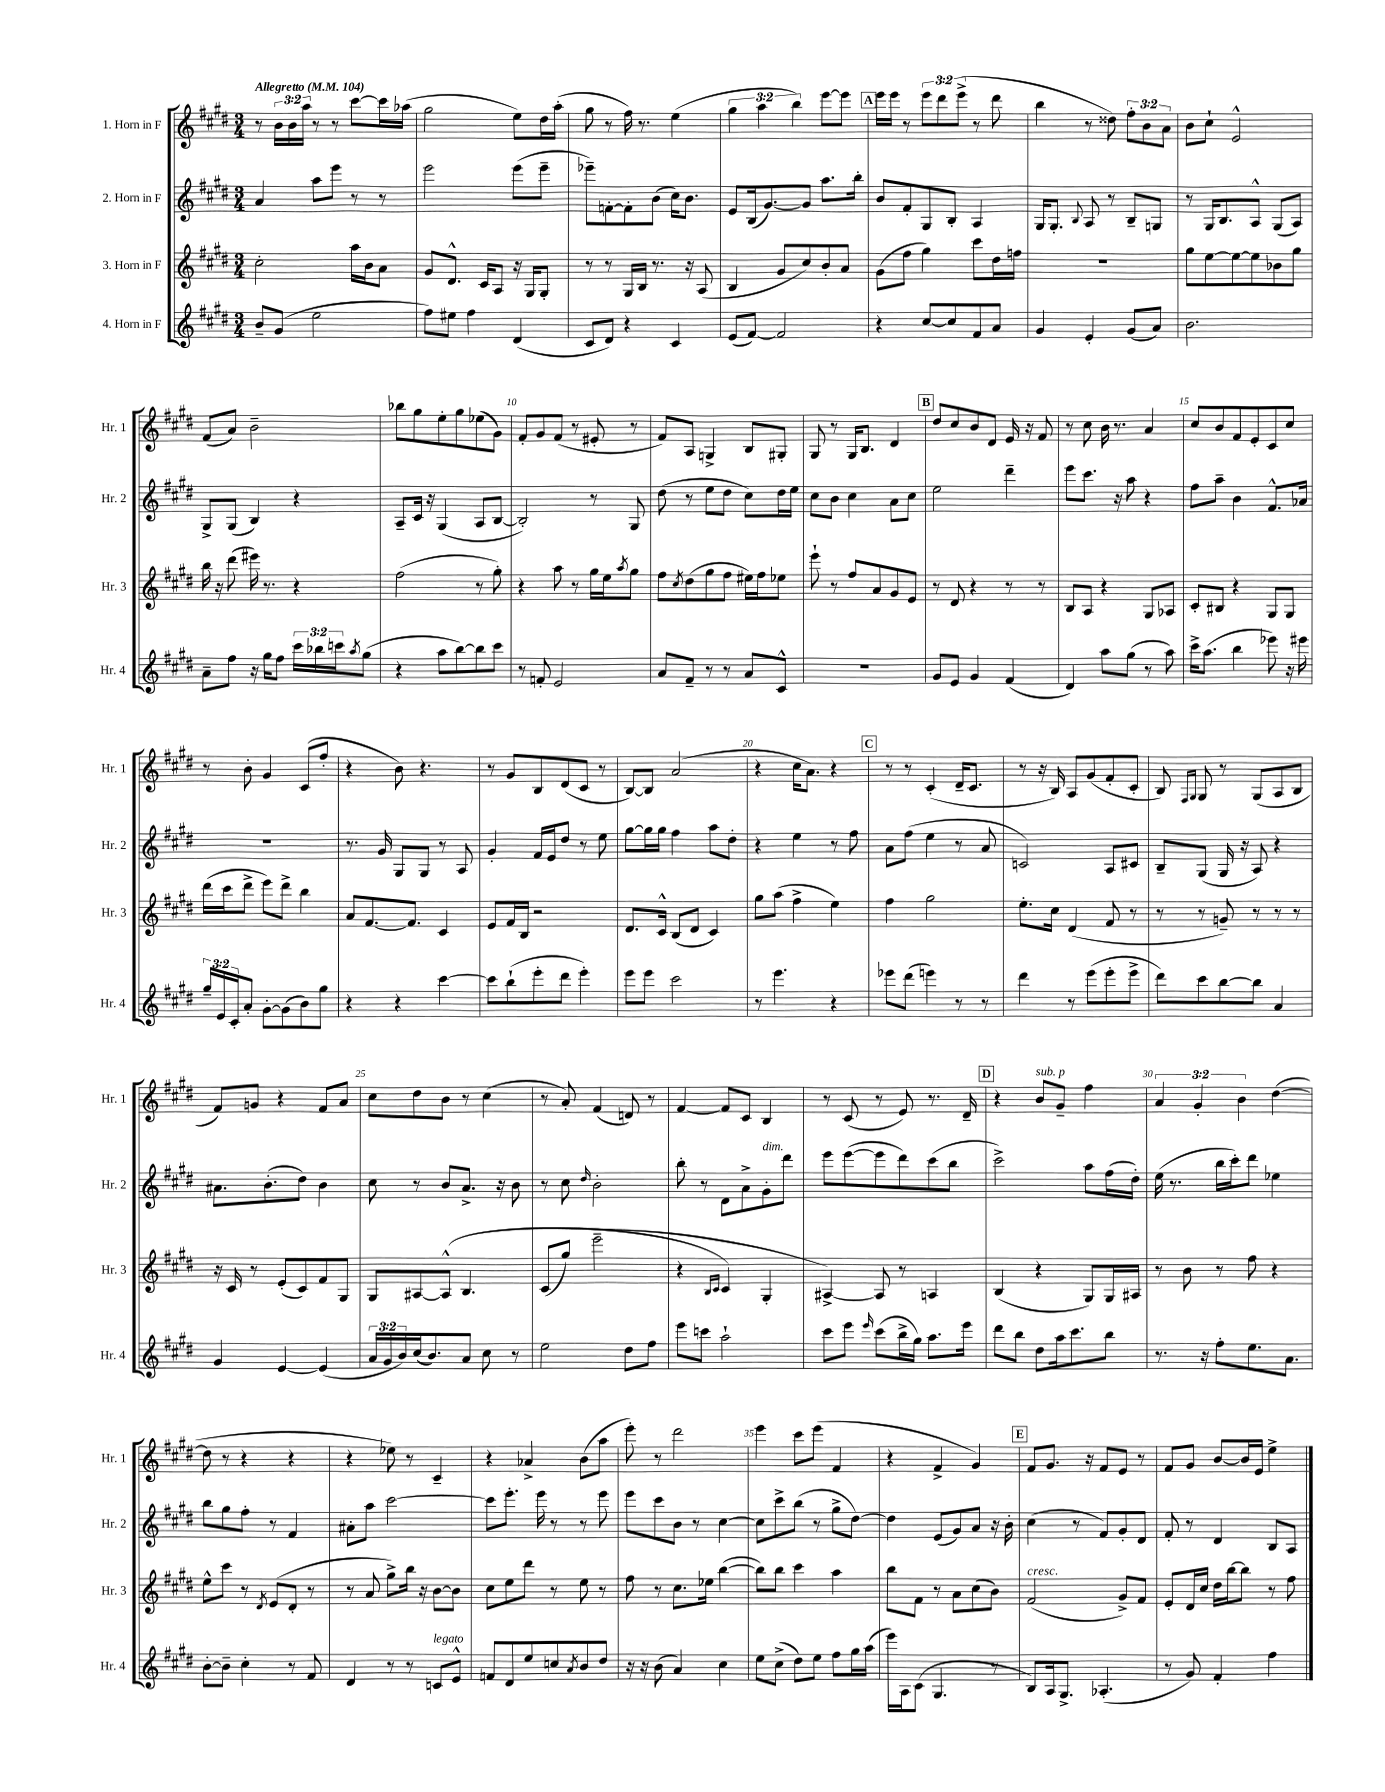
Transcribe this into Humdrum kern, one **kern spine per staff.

**kern	**kern	**kern	**kern
*staff4	*staff3	*staff2	*staff1
*clefG2	*clefG2	*clefG2	*clefG2
*k[f#c#g#d#]	*k[f#c#g#d#]	*k[f#c#g#d#]	*k[f#c#g#d#]
*M3/4	*M3/4	*M3/4	*M3/4
*MM104	*MM104	*MM104	*MM104
8b~	2cc#'	4a	8r
(8g#	.	.	24b
.	.	.	24b
.	.	.	24aa
2ee	.	8aa	8r
.	.	8eee	8r
.	16aa	8r	[8ccc#
.	16b	.	.
.	8a	8r	16ccc#]
.	.	.	(16aa-
=	=	=	=
8ff#)	8g#	2eee	2gg#
8ee#	8.d#^^	.	.
4ff#	.	.	.
.	16c#	.	.
.	8A	.	.
(4d#	16r	(8eee	8ee)
.	16G#	.	.
.	8G#'	8eee~	16dd#
.	.	.	(16aa'
=	=	=	=
8c#	8r	8eee-~)	8gg#
8d#)	8r	[8f'	8r
4r	16G#	8f']	16ff#)
.	16B	.	8.r
.	8.r	(8b	.
4c#	.	16cc#)	(4ee
.	16r	8.b	.
.	(8A	.	.
=	=	=	=
(8e	4B	8e	6gg#
[8f#)	.	(16B	.
.	.	.	6aa
.	.	[8.g#)	.
2f#]	8g#	.	.
.	.	.	6bb)
.	8cc#)	8g#]	.
.	8b'	8.aa	[8eee
.	8a	.	8eee]
.	.	16bb'	.
=	=	=	=
4r	(8g#	8b	16eee
.	.	.	16eee
.	8ff#	8f#'	8r
[8cc#	4gg#)	8G#	12eee
.	.	.	12ddd#
8cc#]	.	8B'	.
.	.	.	(12eee^
8f#	8ccc#	4A	8r
8a	16dd#	.	8ddd#
.	16ff	.	.
=	=	=	=
4g#	2.r	16G#	4bb
.	.	8.G#'	.
.	.	8qqB	.
4e'	.	8A	8r
.	.	8r	8dd##)
(8g#	.	8B~	12ff#'
.	.	.	12b
8a)	.	8G	.
.	.	.	12a
=	=	=	=
2.b	8gg#	8r	8b
.	[8ee	16G#	8cc#`
.	.	8.B	.
.	8ee_	.	2e^^
.	8ee]	8A^^	.
.	8b-	(8G#	.
.	8gg#	8A)	.
=	=	=	=
8a~	16bb	8G#^	(8f#
.	16r	.	.
8ff#	(8ddd#	(8G#	8a)
16r	16eee#)	4B)	2b~
16gg#	8.r	.	.
8ff#	.	.	.
24ccc#	4r	4r	.
24bb-	.	.	.
24ccc	.	.	.
8qaa	.	.	.
(8gg#	.	.	.
=	=	=	=
4r	(2ff#	8A~	8bb-
.	.	16c#	8gg#
.	.	16r	.
8aa	.	(4G#	8ee'
[8bb)	.	.	8gg#
8bb]	8r	8A	(8ee-
8ccc#	8gg#')	[8B	8g#)
=	=	=	=
8r	4r	2B'])	8f#'
8f'	.	.	8g#
2e	8aa	.	(8f#
.	8r	.	8r
.	16gg#	8r	8e#'
.	16ee	.	.
.	8qaa	.	.
.	8gg#	8G#	8r
=	=	=	=
8a	8ff#	(8dd#	8f#)
.	8qcc#	.	.
8f#~	(8dd#	8r	8A
8r	8gg#	8ee	4G^
8r	8ff#	8dd#	.
8a	16ee#)	8cc#)	8B
.	16ff#	.	.
8c#^^	8ee-	16dd#	8G#'
.	.	16ee	.
=	=	=	=
2.r	8eee`	8cc#	8G#
.	8r	8b	8r
.	8ff#	4cc#	16G#
.	.	.	8.B
.	8a	.	.
.	8g#	8a	4d#
.	8e	8cc#	.
=	=	=	=
8g#	8r	2ee	8dd#
8e	8d#	.	8cc#
4g#	4r	.	8b
.	.	.	8d#
(4f#	8r	4ddd#~	16e
.	.	.	16r
.	8r	.	8f#
=	=	=	=
4d#)	8B	8eee	8r
.	8A	8.ccc#	8cc#
8aa	4r	.	16b
.	.	16r	8.r
(8gg#	.	8aa	.
8r	8G#	4r	4a
8aa)	8A-	.	.
=	=	=	=
16ccc#^	8c#'	8ff#	8cc#
(8.aa	.	.	.
.	8B#	8aa~	8b
4bb	4r	4b	8f#
.	.	.	8e'
8eee-)	8G#	8.f#^^	8c#
16r	8G#	.	8cc#
16eee#	.	16a-	.
=	=	=	=
24gg#~	(16ddd#	2.r	8r
24e	.	.	.
.	16ccc#	.	.
24c#'	.	.	.
8a'	8ddd#^	.	8b'
[8g#'	8eee)	.	4g#
(8g#]	8ddd#^	.	.
8b)	4bb	.	(8c#
8gg#	.	.	8ff#'
=	=	=	=
4r	8a	8.r	4r
.	[8.f#	.	.
.	.	16g#	.
4r	.	8G#	8b)
.	8.f#]	.	.
.	.	8G#	4.r
[4ccc#	4c#	8r	.
.	.	8A	.
=	=	=	=
8ccc#]	8e	4g#'	8r
(8bb`	16f#	.	8g#
.	16B	.	.
8eee'	2r	16f#	8B
.	.	16e	.
8ddd#	.	8dd#	(8d#
4eee')	.	8r	8c#
.	.	8ee	8r
=	=	=	=
8eee	8.d#	[8gg#	[8B)
8eee	.	16gg#]	8B]
.	16c#^^	16gg#	.
2ccc#	(8B	4ff#	(2a
.	8d#	.	.
.	4c#)	8aa	.
.	.	8dd#'	.
=	=	=	=
8r	8gg#	4r	4r
4.eee	(8aa	.	.
.	4ff#^	4ee	16cc#
.	.	.	8.a)
4r	4ee)	8r	4r
.	.	8ff#	.
=	=	=	=
8eee-	4ff#	8a	8r
(8ddd#	.	(8ff#	8r
4eee)	2gg#	4ee	(4c#'
8r	.	8r	16d#~
.	.	.	8.c#
8r	.	8a	.
=	=	=	=
4ddd#	8.ee'	2c)	8r
.	.	.	16r
.	16cc#	.	16B)
8r	(4d#	.	8A
(8eee	.	.	(8g#
8eee'	8f#	8A	8f#'
8eee^	8r	8c#	8c#'
=	=	=	=
8ddd#)	8r	8B~	8B)
.	.	.	16qqF#
.	.	.	16qqG#
8ccc#	8r	(8G#	8G#
[8bb	8g~)	16G#	8r
.	.	16r	.
8bb]	8r	8A)	(8G#
4a	8r	4r	8A
.	8r	.	8B
=	=	=	=
4g#	16r	8.a#	8f#)
.	16c#	.	.
.	8r	.	8g
.	.	(8.b'	.
[4e	(8e'	.	4r
.	8c#)	8dd#)	.
(4e]	8f#	4b	8f#
.	8G#	.	8a
=	=	=	=
24a	8G#	8cc#	8cc#
24g#	.	.	.
24b)	.	.	.
(16cc#	[8A#	8r	8dd#
8.b)	.	.	.
.	&(8A#^^]	8b	8b
8a	4.B	8.a^	8r
8cc#	.	.	(4cc#
.	.	16r	.
8r	.	8b	.
=	=	=	=
2ee	(8c#	8r	8r
.	8gg#)	8cc#	8a')
.	.	16qqdd#	.
.	(2eee~	2b'	(4f#
8dd#	.	.	8d)
8ff#	.	.	8r
=	=	=	=
8eee	4r	8bb'	[4f#
8ccc	.	8r	.
.	16qqB	.	.
.	16qqc#	.	.
2aa`	4c#&)	8d#	8f#]
.	.	8a^	8c#
.	4G#'	8g#'	4B
.	.	8ddd#	.
=	=	=	=
8ccc#	[4A#^)	8eee	8r
8eee	.	([8eee	(8c#
16qqeee	.	.	.
(8ccc#	8A#]	8eee]	8r
16bb^	8r	8ddd#)	8e)
16gg#)	.	.	.
8.aa	4A	(8ccc#	8.r
.	.	8bb	.
16eee	.	.	16d#~
=	=	=	=
8ddd#	(4B	2ccc#^)	4r
8bb	.	.	.
8dd#	4r	.	8b
16aa	.	.	8g#~
8.ccc#	.	.	.
.	8G#)	8aa	4ff#
8bb	16G#	(16ff#	.
.	16A#	16dd#')	.
=	=	=	=
8.r	8r	(16ee	6a
.	.	8.r	.
.	8b	.	.
.	.	.	6g#'
16r	.	.	.
8ff#'	8r	16bb	.
.	.	16ccc#')	.
.	.	.	6b
8.ee	8ff#	8ddd#	.
.	4r	4ee-	([4dd#
8.a	.	.	.
=	=	=	=
[8b'	8ee^^	8bb	8dd#]
8b~]	8ccc#	8gg#	8r
4cc#'	8r	8ff#'	4r
.	8qd#	.	.
.	(8e	8r	.
8r	8d#'	4f#	4r
8f#	8r	.	.
=	=	=	=
4d#	8r	8a#'	4r
.	8a	8aa	.
8r	8gg#^)	[2ccc#	8ee-)
8r	16bb	.	8r
.	16r	.	.
8c	[8b	.	4c#~
8e^^	8b]	.	.
=	=	=	=
8f	8cc#	8ccc#]	4r
8d#	8ee	8.eee'	.
8ee	8ddd#	.	4a-^
.	.	16eee	.
8cc	8r	8r	.
8qa	.	.	.
8b	8ee	8r	(8b
8dd#	8r	8eee	8aa
=	=	=	=
16r	8ff#	8eee	8eee')
16r	.	.	.
(8b	8r	8ccc#	8r
4a)	8.cc#	8b	2ddd#
.	.	8r	.
.	16ee-	.	.
4cc#	([4bb	[4cc#	.
=	=	=	=
8ee	8bb])	8cc#]	4eee
(8cc#^	8bb	8ccc#^	.
8dd#)	4ccc#	(8bb	8ccc#
8ee	.	8r	(8eee
8ff#	4aa	8gg#^	4f#
16gg#	.	[8dd#)	.
(16aa	.	.	.
=	=	=	=
16eee)	8bb	4dd#]	4r
16A	.	.	.
(8c#	8f#	.	.
4.G#	8r	(8e	4f#^
.	8a	8g#)	.
.	(8cc#	8a	4g#)
8r	8b)	16r	.
.	.	16b'	.
=	=	=	=
8B)	(2f#	(4cc#	8f#
16A	.	.	8.g#
8.G#^	.	.	.
.	.	8r	.
.	.	.	16r
(4.A-'	.	8f#)	8f#
.	8g#^)	8g#'	8e
.	8f#	8d#	8r
=	=	=	=
8r	8e'	8f#'	8f#
8g#)	16d#	8r	8g#
.	16cc#	.	.
4f#'	16dd#	4d#	[8b
.	[16bb	.	.
.	8bb]	.	16b]
.	.	.	16e
4ff#	8r	8B	4ee^
.	8ff#	8A	.
==	==	==	==
*-	*-	*-	*-
